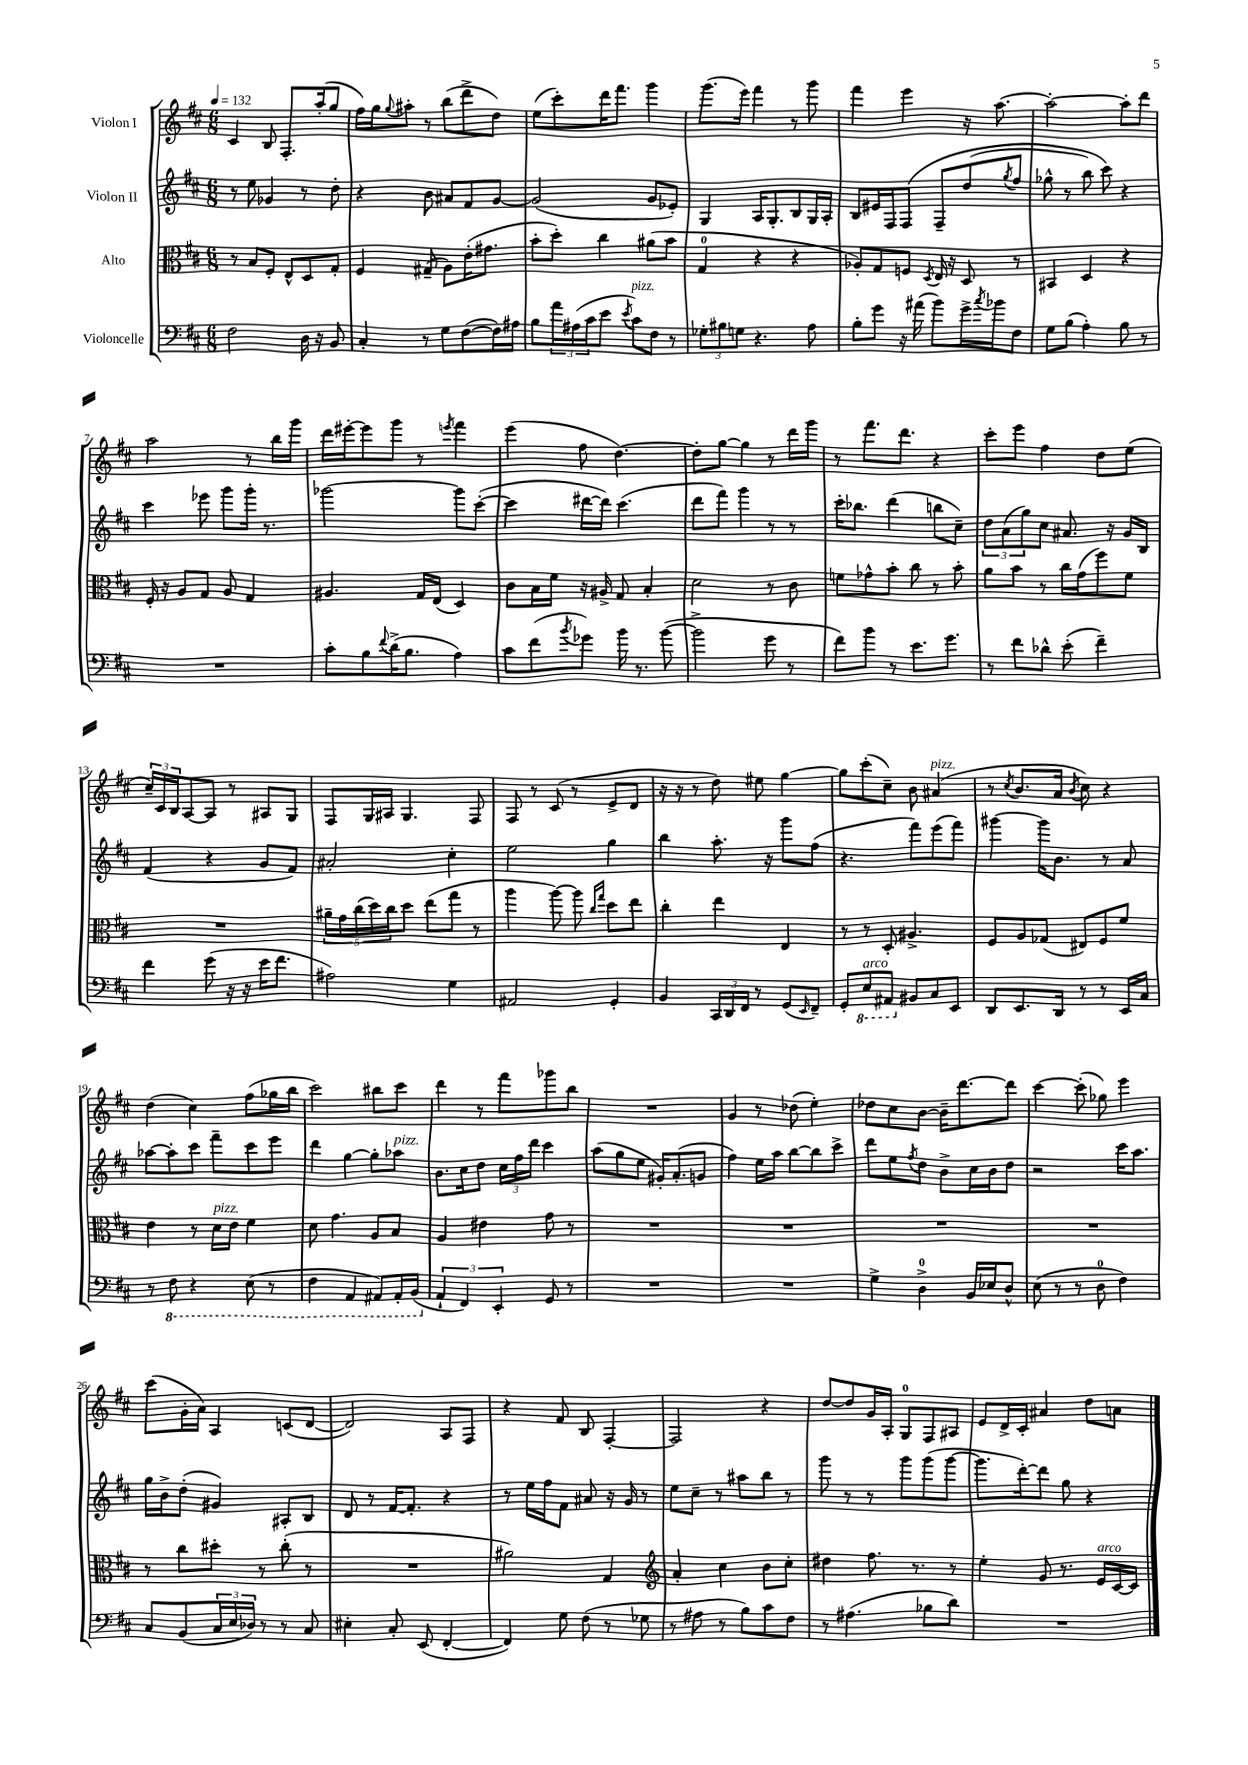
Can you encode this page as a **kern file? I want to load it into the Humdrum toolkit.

**kern	**kern	**kern	**kern
*staff4	*staff3	*staff2	*staff1
*clefF4	*clefC3	*clefG2	*clefG2
*k[f#c#]	*k[f#c#]	*k[f#c#]	*k[f#c#]
*M6/8	*M6/8	*M6/8	*M6/8
*MM132	*MM132	*MM132	*MM132
2F#	8r	8r	4c#
.	8B	8ee	.
.	8F#'	4g-	8B
.	8E^^	.	8.F#'
16D	8D	8r	.
16r	.	.	(16aa'
8BB	8G'	8dd'	8gg
=	=	=	=
4C#'	4F#	4r	16ff#)
.	.	.	16gg
.	.	.	8qqgg
.	.	.	8aa#'
8r	(8G#~	8b	8r
8G	8A)	8a#	(8bb
([8F#	(16e'	8f#	8ddd^
.	8.g#	.	.
16F#])	.	[8g	8dd)
16A#	.	.	.
=	=	=	=
8B	8b'	(2g]	(8ee
24a	8dd')	.	8ccc#')
(24A#	.	.	.
24c#	.	.	.
8e	4cc#	.	16ddd
.	.	.	8.fff#
8qe	.	.	.
8c#)	.	.	.
8F#	(8a#	8g	4ggg
8r	8b	8e-')	.
=	=	=	=
12G-'	4G	4G	(8.ggg
12B#	.	.	.
12G	.	.	.
.	.	.	16eee)
4.r	4r	16A	4fff#
.	.	8.G'	.
.	4r	8B	8r
8A	.	16G	8ggg
.	.	16A'	.
=	=	=	=
8B'	8A-')	8B	4fff#
8g	8G	16e#	.
.	.	16F#	.
16r	8F	&(8F#	4eee
(16a#	.	.	.
.	8qD	.	.
8b)	16E	8F#~	.
.	16r	.	.
16g^	8D	(8dd	16r
8qcc#	.	.	.
16b-	.	.	[8.aa
.	.	8qgg	.
8F#	8r	8ff#	.
=	=	=	=
8G	4BB#	8gg-^^	2aa'_
(8B	.	8r	.
4A')	4D	8bb)	.
.	.	8ccc#&)	.
8B	4r	4r	8aa']
8r	.	.	8ddd
=	=	=	=
2.r	16F#'	4ccc#	2aa
.	16r	.	.
.	8A	.	.
.	8G	8eee-	.
.	8A	8ggg	.
.	4G	16ggg'	8r
.	.	8.r	.
.	.	.	16bb
.	.	.	16ggg
=	=	=	=
8c#'	4.A#	[2ggg-	16ddd
.	.	.	[16eee#'
8B	.	.	8eee#]
8qqf#	.	.	.
(16d^	.	.	8ggg
8.B	.	.	.
.	16G	.	8r
.	(16E	.	.
.	.	.	8qeee
4A)	4D)	8ggg-]	4fff#
.	.	([8ccc#'	.
=	=	=	=
8c#	8c#	4ccc#]	(4eee
(8f#	16B	.	.
.	16f#	.	.
8qb	.	.	.
8g-)	16r	[16ddd#	8ff#
.	16A#^	16ddd#])	.
16b	8G	(4.ccc#	[4.dd)
8.r	.	.	.
.	4B'	.	.
([8b	.	.	.
=	=	=	=
2b^]	2d	8ddd	8dd']
.	.	8fff#)	[8gg
.	.	4ggg	4gg]
8g	8r	8r	8r
8r	8c#	8r	16ddd
.	.	.	16ggg
=	=	=	=
8f#)	8f	16ccc#'	8r
.	.	8.bb-	.
8b	8g-^^	.	8.fff#
8r	8b'	(4ddd	.
.	.	.	8.ddd
8.e	8cc#	.	.
.	8r	8bb	4r
8.g	.	.	.
.	8b'	8cc#~)	.
=	=	=	=
8r	8a	12dd	8ccc#'
.	.	(12a	.
8f#	8b	.	8eee
.	.	12gg)	.
8d-^^	8r	8cc#	4ff#
(8e'	16cc#	8.a#	.
.	(16g	.	.
4f#~)	8ff#)	.	8dd
.	.	16r	.
.	8f#	16g	(8ee
.	.	16B	.
=	=	=	=
4f#	2.r	(4f#	24cc#~)
.	.	.	24c#
.	.	.	24B
.	.	.	[8A
(8g	.	4r	8A]
16r	.	.	8r
16r	.	.	.
16e	.	8g	8A#
8.f#	.	.	.
.	.	8f#)	8G
=	=	=	=
2A#)	20a#~	2a#'	8F#
.	20g	.	.
.	(20cc#	.	.
.	.	.	16G
.	20dd)	.	.
.	.	.	16A#
.	20cc#	.	.
.	8dd	.	4.G
.	(8ee	.	.
4G	8gg	4cc#'	.
.	8r	.	8F#
=	=	=	=
2AA#	4aa	2ee	8F#
.	.	.	8r
.	[8aa)	.	(8c#
.	8aa]	.	8r
.	16qqcc#	.	.
.	16qqgg	.	.
4GG'	8dd	4gg	8e^
.	8ee	.	8d
=	=	=	=
4BB	4cc#'	4bb	16r
.	.	.	16r
.	.	.	8r
24CC#	4ee	8.aa'	8dd)
24DD	.	.	.
24FF#	.	.	.
8r	.	.	8ee#
.	.	16r	.
(8GG	4E	8ggg	[4gg
16qqEE	.	.	.
8FF#~)	.	(8ff#	.
=	=	=	=
8GG'	8r	4.r	8gg]
8EE	8r	.	(8ccc#'
8AAA#	8D'	.	8cc#~)
8BB#	4.A#^	8fff#)	8b
8C#	.	(8eee	(4a#
8EE	.	8fff#)	.
=	=	=	=
8DD	8F#	[4ggg#	8r
.	.	.	8qcc#
8.EE	8A	.	8.b
.	(8G-	16ggg#]	.
16DD	.	8.b	16a
.	.	.	8qb
8r	8E#)	.	8cc#)
8r	8F#	8r	4r
16EE	8f#	8a	.
16C#	.	.	.
=	=	=	=
8r	4e	[8aa-	(4dd
8FF#	.	8aa-']	.
4r	8r	8ccc#	4cc#)
.	16d	8fff#~	.
.	16e	.	.
(8EE	4f#	8ccc#	(8ff#
8r	.	8eee	16gg-
.	.	.	16bb
=	=	=	=
4FF#	8d	4ddd	2ccc#)
.	4.g	.	.
4AAA	.	[4gg	.
8AAA#)	8A	8gg']	8bb#
16AAA#'	8B	8aa-	8ccc#
(16BBB	.	.	.
=	=	=	=
6AA`	4A	8.b	4ddd
6FF#)	.	.	.
.	.	16cc#	.
.	4e#	8dd	8r
6EE'	.	.	.
.	.	24cc#	8fff#
.	.	24ff#	.
.	.	24ddd	.
8GG	8g	4ccc#	8ggg-
8r	8r	.	8bb
=	=	=	=
2.r	2.r	(8aa	2.r
.	.	8gg	.
.	.	8ee	.
.	.	16g#')	.
.	.	(8.a'	.
.	.	8g	.
=	=	=	=
2.r	2.r	4ff#)	4g
.	.	16ee	8r
.	.	16aa	.
.	.	[8bb	(8dd-
.	.	8bb]	4ee')
.	.	8ccc#^	.
=	=	=	=
4G^	2.r	8ddd	8dd-
.	.	8ee	8cc#
.	.	8qff#	.
4D^	.	8dd	[8b
.	.	8b^	16b~]
.	.	.	[8.ddd
16BB	.	16cc#	.
16E-	.	16b	.
8D^^	.	8dd	8ddd]
=	=	=	=
(8E	2.r	2r	[4ccc#
8r	.	.	.
8r	.	.	(8ccc#']
8D	.	.	8gg-)
4F#)	.	16ccc#	4eee
.	.	8.aa	.
=	=	=	=
8C#	8r	16gg	(8ccc#
.	.	16b^	.
(8BB	8cc#	(8dd'	16g'
.	.	.	16a)
24C#	8dd#'	4g#)	4A
24E	.	.	.
24D-)	.	.	.
8r	8r	.	.
8r	(8cc#'	8A#'	(8c
8C#	8r	8B	[8d
=	=	=	=
4E#'	2.r	8d	2d])
.	.	8r	.
8C#'	.	[16f#	.
.	.	8.f#']	.
(8EE	.	.	.
[4FF#'	.	4r	8A
.	.	.	8F#
=	=	=	=
4FF#])	2a#)	8r	4r
.	.	16ee	.
.	.	16ff#	.
8G	.	8f#	8f#
(8F#	.	8a#	8B
8r	4G	16r	[4F#'
.	.	16g	.
8G-	.	8r	.
=	=	=	=
*	*clefG2	*	*
8r	4a'	8ee	2F#]
8A#	.	8cc#~	.
8r	4cc#	8r	.
8B)	.	8aa#	.
8c#	8b	8bb	4r
8F#	8cc#'	8r	.
=	=	=	=
8r	4dd#	8ggg	[8dd
(4.A#	.	8r	8dd]
.	8.ff#	8r	16g
.	.	.	16A'
.	.	8ggg	8G
.	8.r	.	.
8B-	.	(8ggg	8F#
8d)	8r	[8ggg	8A#
=	=	=	=
2.r	4ee'	8.ggg]	8e
.	.	.	16d^
.	.	[16ddd')	16c#'
.	8g	8ddd]	4a#
.	8.r	8gg	.
.	.	4r	8dd
.	16e	.	.
.	[16c#	.	8a
.	16c#]	.	.
==	==	==	==
*-	*-	*-	*-
